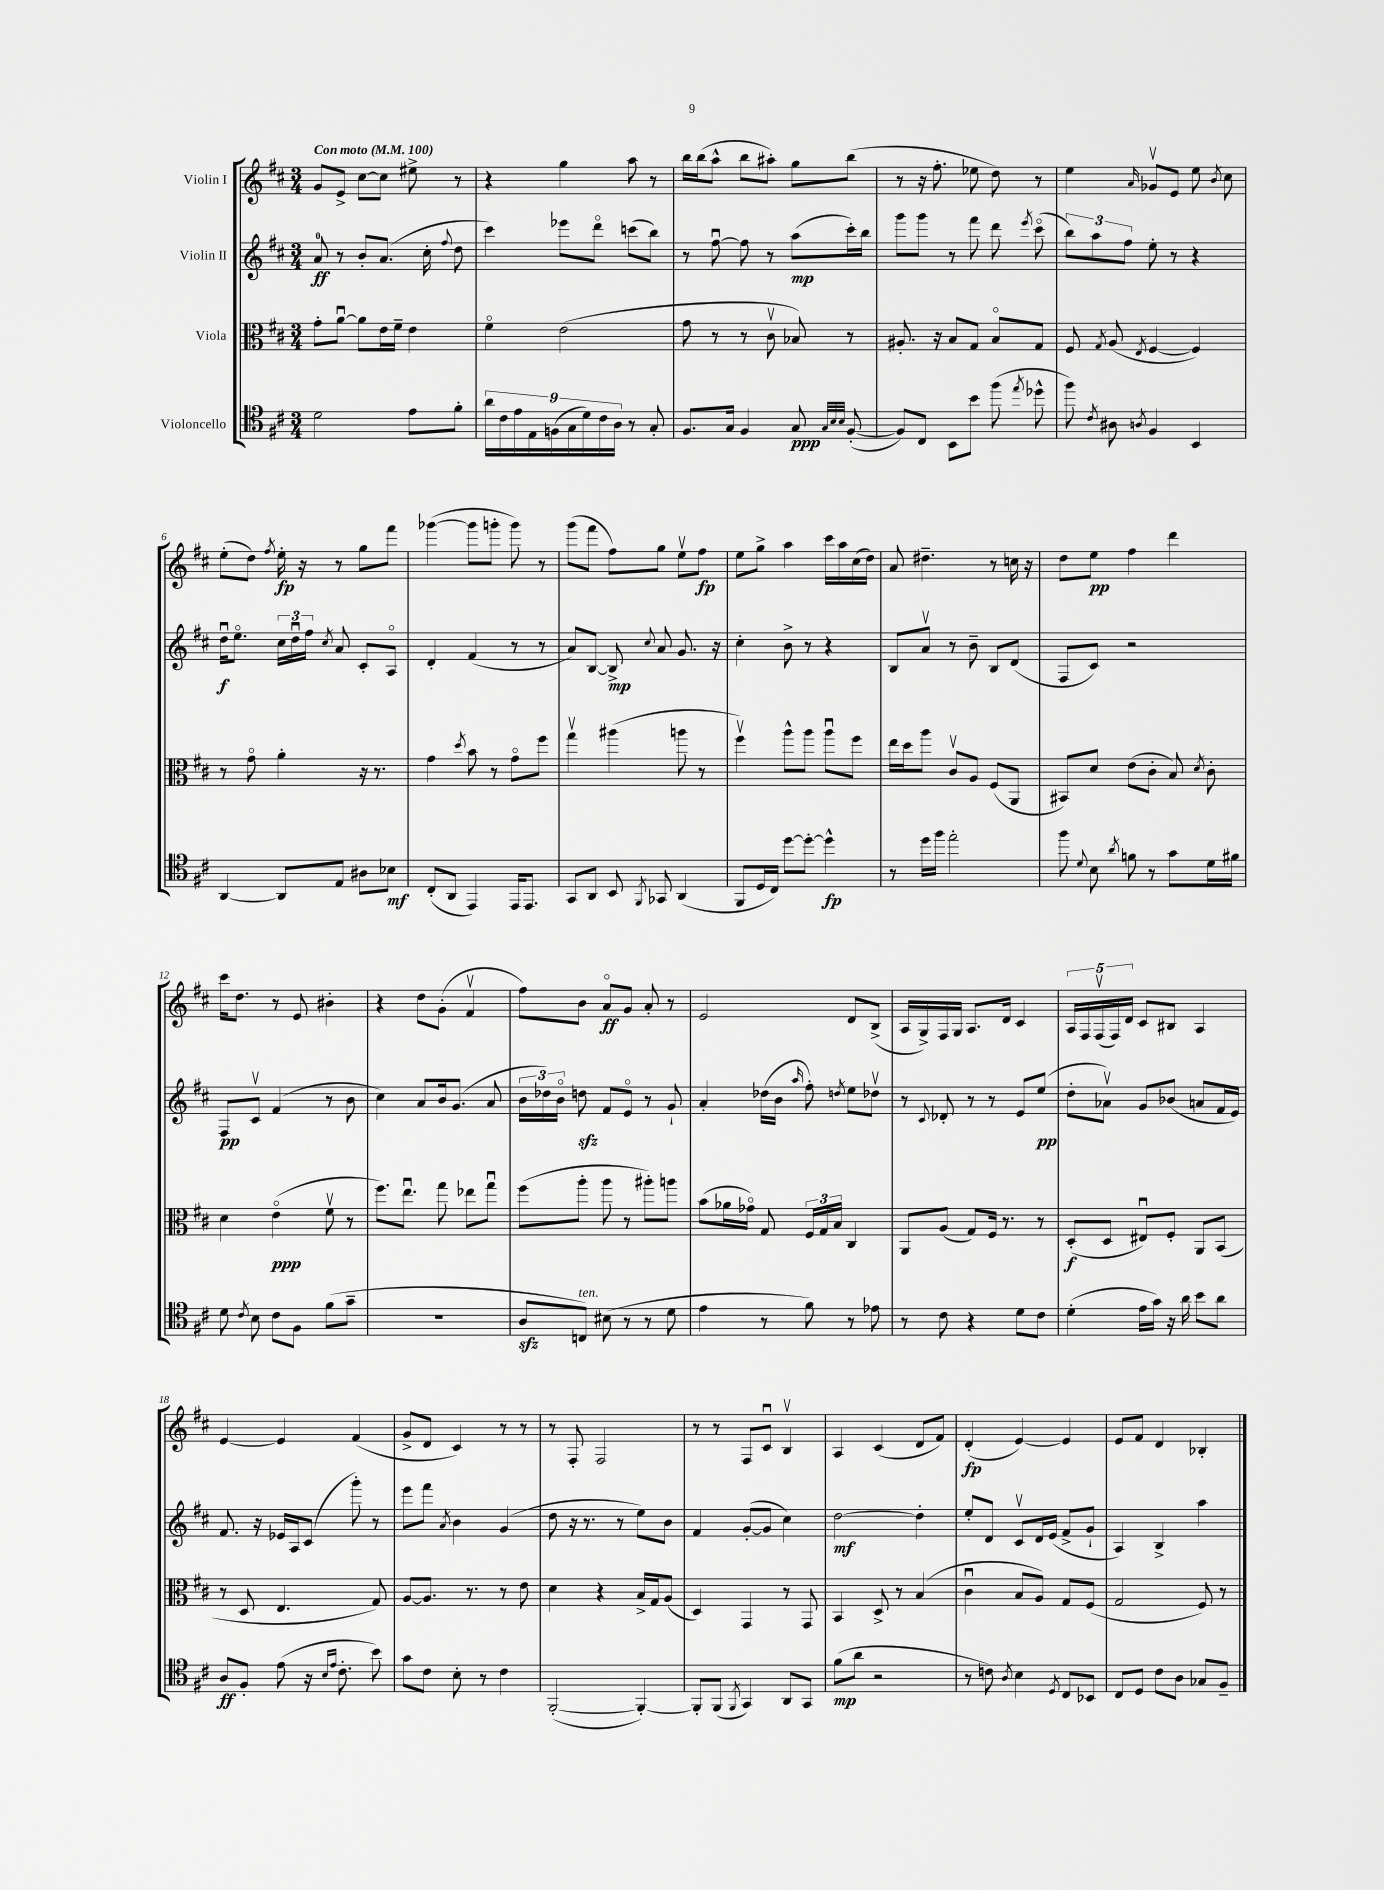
<<
\new StaffGroup <<
\new Staff = "s0" \with { instrumentName = "Violin I" } {
    \clef treble \key d \major \numericTimeSignature \time 3/4 \tempo "Con moto" 4 = 100
    \autoBeamOff g'8[ e'8]-> cis''8[~ cis''8] eis''8-> r8 |
    r4 g''4 a''8 r8 |
    b''16[ b''16( a''8]-^ b''8[ ais''8]-.) g''8[ b''8]( |
    r8 r16 fis''8.-. ees''8 d''8) r8 |
    e''4 \grace { a'16 } ges'8[\upbow e'8] e''8 \acciaccatura { b'8 } cis''8 |
    e''8[-.( d''8]) \acciaccatura { fis''8 } e''16-.\fp r16 r8 g''8[ fis'''8] |
    ges'''4~( ges'''8[ g'''8]-. g'''8) r8 |
    g'''8[( fis'''8] fis''8[) g''8] e''8[\upbow fis''8]\fp |
    e''8[ g''8]-> a''4 cis'''16[ a''16 cis''16( d''16]) |
    a'8 dis''4.-- r8 c''16 r16 |
    d''8[ e''8]\pp fis''4 d'''4 |
    cis'''16[ d''8.] r8 e'8 bis'4-. |
    r4 d''8[ g'8]-.( fis'4\upbow |
    fis''8[) b'8] a'8[\flageolet\ff g'8] a'8-. r8 |
    e'2 d'8[ b8]->( |
    a16[ g16->) fis16 g16] a8.[ d'16] cis'4 |
    \tuplet 5/4 { a16[ fis16 fis16\upbow( fis16) d'16] } cis'8[ bis8] a4 |
    e'4~ e'4 fis'4( |
    g'8[-> d'8] cis'4) r8 r8 |
    r8 fis8-. fis2 |
    r8 r8 fis8[ cis'8]\downbow b4\upbow |
    a4 cis'4( d'8[ fis'8]) |
    d'4-.\fp( e'4~) e'4 |
    e'8[ fis'8] d'4 bes4-. \bar "|." |
}
\new Staff = "s1" \with { instrumentName = "Violin II" } {
    \clef treble \key d \major \numericTimeSignature \time 3/4
    \autoBeamOff a'8-0\ff r8 b'8[-. a'8.]( cis''16-. \appoggiatura { fis''8 } d''8 |
    cis'''4) ees'''8[ d'''8]\flageolet c'''8[( b''8]) |
    r8 fis''8~\downbow fis''8 r8 a''8[\mp( cis'''16-.) b''16] |
    g'''8[ g'''8] r8 fis'''8 d'''8 \acciaccatura { e'''8 } cis'''8\flageolet( |
    \tuplet 3/2 { b''8[) a''8 fis''8] } e''8-. r8 r4 |
    d''16[\downbow\f e''8.]\flageolet \tuplet 3/2 { cis''16[ d''16\downbow fis''16] } \acciaccatura { cis''8 } a'8 cis'8[-. a8]\flageolet |
    d'4-. fis'4( r8 r8 |
    a'8[) b8]~ b8->\mp \appoggiatura { cis''8 } a'8 g'8. r16 |
    cis''4-. b'8-> r8 r4 |
    b8[ a'8]\upbow r8 b'8-- b8[ d'8]( |
    fis8[ cis'8]) r2 |
    fis8[\pp cis'8]\upbow fis'4( r8 b'8 |
    cis''4) a'8[ b'16 g'8.]( a'8 |
    \tuplet 3/2 { b'16[ des''16) b'16]\flageolet } d''8\sfz fis'8[ e'8]\flageolet r8 g'8-! |
    a'4-. des''16[( b'16] \grace { a''16 } fis''8-.) \acciaccatura { d''8 } e''8[ des''8]\upbow |
    r8 \appoggiatura { cis'8 } des'8-. r8 r8 e'8[ e''8]\pp( |
    d''8[-. aes'8]\upbow) g'8[ bes'8]( a'8[ fis'16 e'16]) |
    fis'8. r16 ees'16[ a16 cis'8]( g'''8-.) r8 |
    e'''8[ fis'''8] \acciaccatura { a'8 } b'4 g'4( |
    d''8 r16 r8. r8 e''8[) b'8] |
    fis'4 g'8[~-.( g'8] cis''4) |
    d''2~\mf d''4-. |
    e''8[-. d'8] cis'8[\upbow d'16 e'16]( fis'8[-> g'8]-! |
    a4) b4-> a''4 \bar "|." |
}
\new Staff = "s2" \with { instrumentName = "Viola" } {
    \clef alto \key d \major \numericTimeSignature \time 3/4
    \autoBeamOff g'8[-. a'8]~\downbow a'8[ e'16 fis'16]-- e'4 |
    fis'4\flageolet e'2( |
    g'8 r8 r8 cis'8\upbow bes8) r8 |
    ais8.-. r16 b8[ g8] b8[\flageolet g8] |
    fis8 \acciaccatura { g8 } a8( \acciaccatura { e8 } fis4~ fis4) |
    r8 g'8\flageolet a'4-. r16 r8. |
    g'4 \acciaccatura { d''8 } b'8 r8 g'8[\flageolet fis''8] |
    g''4\upbow ais''4( a''8 r8 |
    fis''4\upbow) a''8[-^ a''8] a''8[\downbow fis''8] |
    e''16[ d''16 a''8] cis'8[\upbow a8] fis8[( a,8] |
    bis,8[) d'8] e'8[( cis'8]-. b8) \acciaccatura { d'8 } cis'8-. |
    d'4 e'4\flageolet\ppp( fis'8\upbow r8 |
    fis''8.[) e''8.]\downbow g''8 ees''8[ g''8]\downbow |
    fis''8[( a''8]-. a''8 r8 ais''8[-.) a''8] |
    b'8[( aes'16 ges'16]\flageolet) g8 \tuplet 3/2 { fis16[ g16 b16] } cis4 |
    a,8[ a8]( g8[) fis16] r8. r8 |
    d8[-.\f( d8] eis8[\downbow) fis8]-. a,8[ b,8]( |
    r8 d8 e4. g8) |
    a8[~ a8.] r8. r8 e'8 |
    d'4 r4 b16[-> g16 a8]( |
    d4) g,4 r8 g,8 |
    b,4 d8-> r8 b4( |
    cis'4\downbow b8[ a8]) g8[ fis8]( |
    g2 fis8) r8 \bar "|." |
}
\new Staff = "s3" \with { instrumentName = "Violoncello" } {
    \clef tenor \key d \major \numericTimeSignature \time 3/4
    \autoBeamOff d'2 e'8[ fis'8]-. |
    \tuplet 9/8 { a'16[ cis'16 e'16 e16 f16( g16 d'16) cis'16 a16] } r8 g8-. |
    fis8.[ g16] fis4 g8\ppp \grace { g32[ b32 b32] } fis8~-.( |
    fis8[) cis8] b,8[ b'8] fis''8( \acciaccatura { e''8 } des''8-^ |
    fis''8) \acciaccatura { cis'8 } ais8 \acciaccatura { a8 } fis4 b,4 |
    a,4~ a,8[ e8] ais8[ bes8]\mf |
    cis8[-.( a,8] e,4) e,16[ e,8.] |
    g,8[ a,8] b,8 \acciaccatura { fis,8 } ges,8 a,4( |
    fis,8[ d16 cis16]) d''8[~ d''8]~-. d''4-^\fp |
    r8 d''16[ fis''16] e''2-. |
    fis''8 \appoggiatura { d'8 } b8 \acciaccatura { a'8 } f'8 r8 g'8[ d'16 fis'16] |
    d'8 \acciaccatura { cis'8 } b8 cis'8[ fis8] fis'8[( g'8]-- |
    R2. |
    a8[\sfz c8]^\markup { \italic "ten." }) bis8( r8 r8 d'8 |
    e'4 r8 fis'8) r8 ees'8 |
    r8 cis'8 r4 d'8[ cis'8] |
    d'4-.( e'16[ g'16]) r16 a'16 b'8[ a'8] |
    a8[\ff fis8]-. e'8( r16 \grace { b16[ e'16] } cis'8.-. b'8) |
    g'8[ cis'8] b8-. r8 cis'4 |
    fis,2~-.( fis,4~-.) |
    fis,8[-. fis,8]( \acciaccatura { fis,8 } g,4) a,8[ g,8] |
    fis'8[\mp( a'8] r2 |
    r8 c'8) \acciaccatura { a8 } b4 \acciaccatura { d8 } cis8[ bes,8] |
    cis8[ d8] cis'8[ a8] ges8[ fis8]-- \bar "|." |
}
>>
>>
